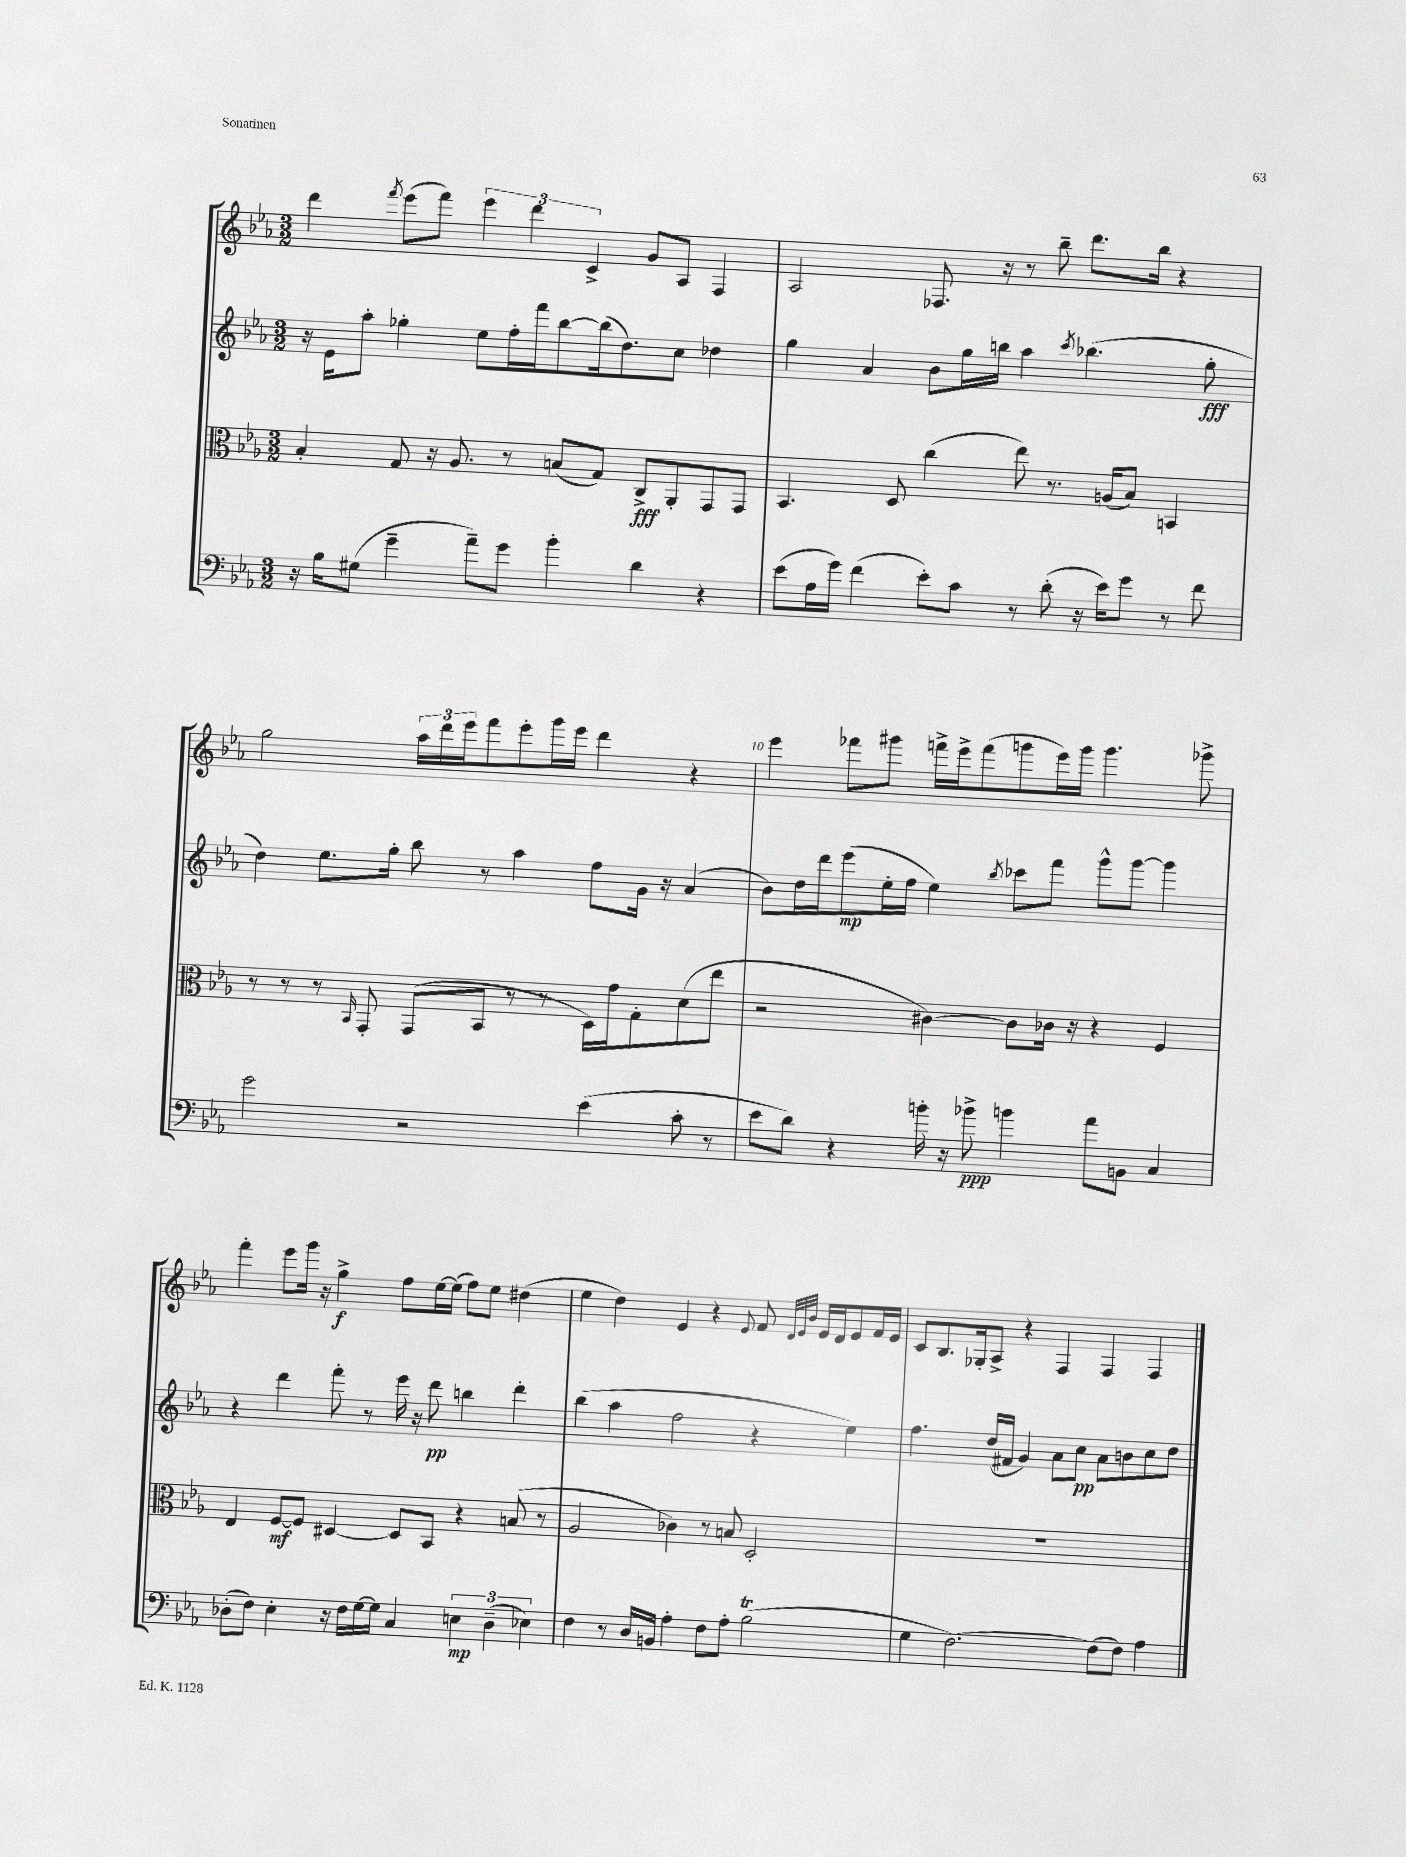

**kern	**kern	**kern	**kern
*staff4	*staff3	*staff2	*staff1
*clefF4	*clefC3	*clefG2	*clefG2
*k[b-e-a-]	*k[b-e-a-]	*k[b-e-a-]	*k[b-e-a-]
*M3/2	*M3/2	*M3/2	*M3/2
16r	4B-'	16r	4ddd
16B-	.	16e-	.
(8G#	.	8aa-'	.
.	.	.	8qfff
4g~	8G	4gg-'	(8eee-
.	16r	.	8fff)
.	8.A-	.	.
8a-~)	.	8ee-	6eee-
8g	8r	16ff'	.
.	.	.	6ddd
.	.	16fff	.
4b-'	(8B	[8bb-	.
.	.	.	6c^
.	8G)	(16bb-]	.
.	.	8.dd)	.
4d	8C^	.	8g
.	8AA-'	8cc	8A-
4r	8GG	4dd-	4F
.	8GG	.	.
=	=	=	=
(8e-	4.BB-	4gg	2A-
16A-	.	.	.
16g)	.	.	.
(4f	.	4a-	.
.	8D	.	.
8e-')	(4cc	8b-	8.F-
8c	.	16gg	.
.	.	16bb	16r
8r	8ee-)	4aa-	8r
(8d'	8.r	.	8bb-~
.	.	8qccc	.
16r	.	(4.bb-	8.ddd
16e-)	(16A	.	.
8g	8B-)	.	.
.	.	.	16bb-
8r	4BB	.	4r
8f	.	8gg'	.
=	=	=	=
2g	8r	4dd)	2gg
.	8r	.	.
.	8r	8.ee-	.
.	16qqBB-	.	.
.	8GG'	.	.
.	.	16gg'	.
2r	(8GG	8bb-	24aa-
.	.	.	24ddd
.	.	.	24eee-
.	8BB-	8r	8fff
.	8r	4aa-	8eee-'
.	8r	.	16ggg
.	.	.	16eee-
(4e-	16D)	8ff	4ddd
.	16g	.	.
.	8G'	16g	.
.	.	16r	.
8c'	(8d	(4a-	4r
8r	8ee-	.	.
=	=	=	=
8e-	2r	8b-)	4eee-
8d)	.	16dd	.
.	.	16ddd	.
4r	.	(8eee-	8fff-
.	.	16ee-'	8ggg#
.	.	16ff	.
16b'	[4c#)	4ee-)	16fff^
16r	.	.	16eee-^
8b-^	.	.	(8fff
.	.	8qbb-	.
4b	8c#]	8ccc-	8ggg
.	16c-	8fff	16eee-)
.	16r	.	16ggg
8a-	4r	8ggg^^	4.ggg
8BB	.	[8ggg	.
4C	4F	4ggg]	.
.	.	.	8ggg-^
=	=	=	=
(8D-'	4E-	4r	4fff'
8F)	.	.	.
4E-'	[8F	4ddd	8eee-
.	8F]	.	16ggg
.	.	.	16r
16r	[4D#	8fff'	4gg^
16F	.	.	.
[16G	.	8r	.
16G]	.	.	.
4C	8D#]	16eee-	8ff
.	.	16r	.
.	8BB-	8ddd	[16ee-
.	.	.	(16ee-]
6E	4r	4bb	8ff)
.	.	.	8ee-
(6D-~	.	.	.
.	(8B	4ddd'	(4dd#
6E-)	.	.	.
.	8r	.	.
=	=	=	=
4F	2A-	(4bb-	4ee-
8r	.	4aa-	4dd)
16D	.	.	.
16BB	.	.	.
4A-'	4c-)	2ff	4e-
8F	8r	.	4r
8A-'	8B	.	.
.	.	.	8qqe-
(2B-	2D'	4r	8f
.	.	.	32qqd
.	.	.	32qqe-
.	.	.	32qqb-
.	.	.	16e-
.	.	.	16d
.	.	4ee-)	8e-
.	.	.	16f
.	.	.	16e-
=	=	=	=
4G	1.r	4.ff	8c
.	.	.	8.B-
[2.F)	.	.	.
.	.	.	16G-'
.	.	(16dd	8A-^
.	.	16f#	.
.	.	4g)	4r
.	.	8a-	4F
.	.	8cc	.
(8F]	.	8a-	4F
8F)	.	8b	.
4A-	.	8cc	4F
.	.	8dd	.
==	==	==	==
*-	*-	*-	*-
